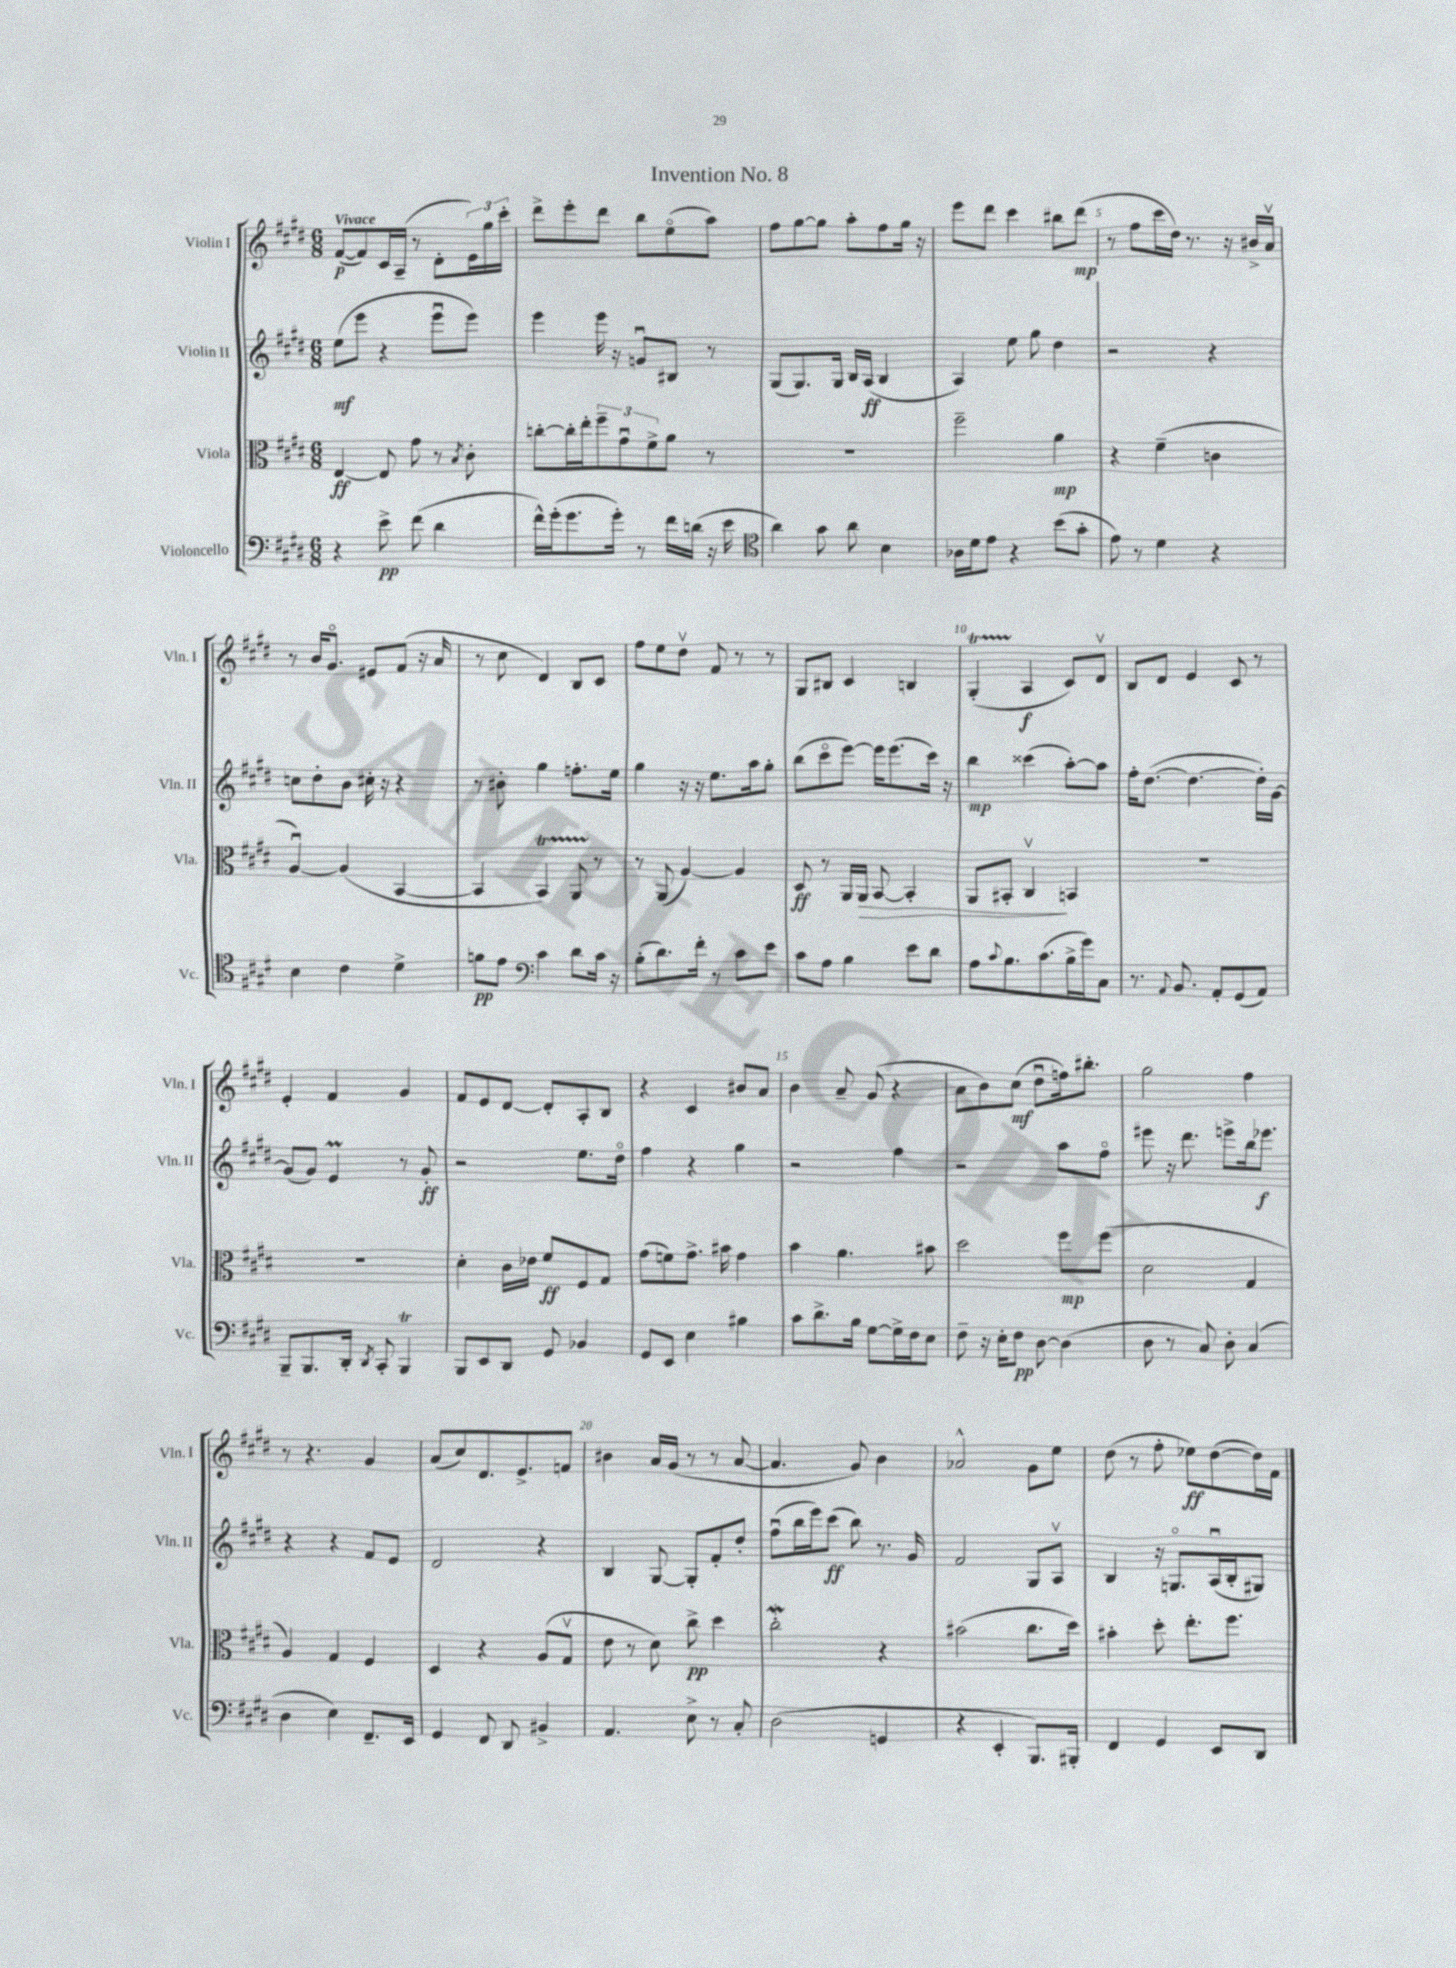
\header { title = "Invention No. 8" }
<<
\new StaffGroup <<
\new Staff = "s0" \with { instrumentName = "Violin I" shortInstrumentName = "Vln. I" } {
    \clef treble \key e \major \numericTimeSignature \time 6/8 \tempo "Vivace"
    fis'8~\p( fis'8) cis'16 a16--( r8 dis'8-. \tuplet 3/2 { e'16) gis''16 cis'''16-. } |
    dis'''8-> e'''8-. dis'''8 b''8 e''8\flageolet( a''8) |
    fis''8 gis''8~ gis''8 a''8-. fis''8 gis''16 r16 |
    e'''8 dis'''8 cis'''4 bis''8 dis'''8\mp( |
    r8 fis''8 cis'''16 dis''16) r8. r16 bis'16-> a'16\upbow |
    r8 b'16 gis'8.\flageolet eis'8 fis'8( r16 a'16 |
    r8 cis''8 dis'4) b8 cis'8 |
    fis''8 e''8 dis''8\upbow fis'8 r8 r8 |
    gis8 bis8 cis'4 b4 |
    gis4-.\startTrillSpan( a4\stopTrillSpan\f cis'8) dis'8\upbow |
    b8 dis'8 e'4 cis'8 r8 |
    e'4-. fis'4 gis'4 |
    fis'8 e'8 dis'8~ dis'8-. a8-. b8 |
    r4 cis'4 bis'8 a'8 |
    b'4 a'8-- gis'8( r4 |
    a'8 b'8) cis''8\mf( dis''8\downbow f''16) bis''8.-. |
    gis''2 fis''4 |
    r8 r4. gis'4 |
    a'8( cis''8) dis'8. e'8.-> f'8 |
    bis'4 a'16 gis'16( r8 r8 a'8~ |
    a'4. gis'8) b'4 |
    aes'2-^ gis'8 e''8 |
    dis''8( r8 fis''8-. ees''8\ff) dis''8~( dis''16) fis'16 \bar "|." |
}
\new Staff = "s1" \with { instrumentName = "Violin II" shortInstrumentName = "Vln. II" } {
    \clef treble \key e \major \numericTimeSignature \time 6/8
    e''8\mf( e'''8 r4 e'''8\downbow e'''8) |
    e'''4 e'''16 r16 g'8\downbow bis8 r8 |
    gis8( gis8.) gis16 b16 a16\ff( b4 |
    a4) e''8 gis''8 dis''4 |
    r2 r4 |
    c''8 dis''8-. b'8 cis''16-. r16 r4 |
    r8 bis'8-. gis''4 f''8.-. e''16 |
    gis''4 r16 r16 e''8. a''16 gis''8-. |
    b''8( cis'''8\flageolet e'''8~) e'''16 e'''8.( cis'''16) r16 |
    b''4\mp cisis'''4( a''8~-.) a''8 |
    fis''16-. dis''8.~( dis''4.~ dis''16-.) gis'16~ |
    gis'8( gis'8) e'4\prall r8 gis'8-.\ff |
    r2 e''8. dis''16\flageolet |
    fis''4 r4 gis''4 |
    r2 fis''4 |
    r2 a''8 fis''8\flageolet |
    eis'''8 r16 dis'''8. e'''8-> b''16 ees'''8.\f |
    r4 r4 fis'8 e'8 |
    dis'2 r4 |
    b4 gis8~ gis8-. fis'8-. dis''8-. |
    fis''8\downbow( b''16 e'''16) cis'''8\ff( b''8) r8. gis'16 |
    fis'2 gis8 a8\upbow |
    b4 r16 g8.\flageolet a16\downbow( b16-. gis8) \bar "|." |
}
\new Staff = "s2" \with { instrumentName = "Viola" shortInstrumentName = "Vla." } {
    \clef alto \key e \major \numericTimeSignature \time 6/8
    e4~\ff e8 gis'8 r8 \acciaccatura { b8 } cis'8-. |
    c''8~-. c''16-. e''16-. \tuplet 3/2 { fis''8-- gis'8\downbow fis'8-> } a'8 r8 |
    R2. |
    fis''2-- a'4\mp |
    r4 fis'4--( c'4 |
    a4~\downbow) a4( b,4~ |
    b,4 b,4\startTrillSpan) a,8 r8\stopTrillSpan |
    r8 a,8( a4~) a4 |
    dis8\ff r8 a,16 a,16\> b,8~ b,4-. |
    a,8 bis,8-. cis4\upbow\! b,4 |
    R2. |
    R2. |
    dis'4-. cis'16 ees'16 fis'8\ff fis8 gis8 |
    gis'8( f'8) gis'8.-> bis'16 gis'4 |
    b'4 a'4. bis'8 |
    dis''2 fis''8\mp fis''8( |
    dis'2 gis4 |
    a4) gis4 fis4 |
    dis4 r4 a8( gis8\upbow |
    e'8 r8 dis'8) cis''8->\pp dis''4 |
    cis''2-.\mordent r4 |
    bis'2( cis''8. dis''16) |
    bis'4-. dis''8-. e''8.-. fis''8. \bar "|." |
}
\new Staff = "s3" \with { instrumentName = "Violoncello" shortInstrumentName = "Vc." } {
    \clef bass \key e \major \numericTimeSignature \time 6/8
    r4 e'8->\pp fis'8( dis'4 |
    fis'16-^) gis'16-.( gis'8. gis'16-.) r8 fis'16 d'16( r16 e'16 |
    \clef tenor a'4) gis'8 a'8 b4 |
    aes16 dis'16 e'8 r4 b'8( gis'8-. |
    e'8) r8 dis'4 r4 |
    b4 cis'4 dis'4-> |
    f'8\pp e'8 \clef bass cis'4 dis'8 cis'16 r16 |
    b8-.( dis'8.) fis'16-. r8 cis'8 e'8 |
    cis'8 a8 b4 e'8 dis'8 |
    a8 \appoggiatura { cis'8 } b8. cis'8.( b16-> gis'16) cis8 |
    r8. \appoggiatura { a,8 } b,8. a,8-. gis,8( a,8) |
    b,,8-- b,,8. dis,16-. \acciaccatura { dis,8 } cis,8-. b,,4\trill |
    b,,8 e,8 dis,8 gis,8 bes,4 |
    gis,8 e,8 e4 bis4 |
    cis'8 dis'8.-> b16 gis8~ gis16-> fis16 e8 |
    fis8-- r16 e16-. fis8\pp dis8~ dis4( |
    dis8 r8 cis8) dis8-. cis4( |
    dis4 e4) fis,8.-- e,16 |
    gis,4 fis,8 dis,8 bis,4-> |
    a,4. e8-> r8 cis8-. |
    dis2( g,4 |
    r4 e,4-. b,,8.) bis,,16-. |
    fis,4 gis,4 e,8 dis,8 \bar "|." |
}
>>
>>
\layout { \context { \Score \override BarNumber.break-visibility = ##(#f #t #t) barNumberVisibility = #(every-nth-bar-number-visible 5) } }
